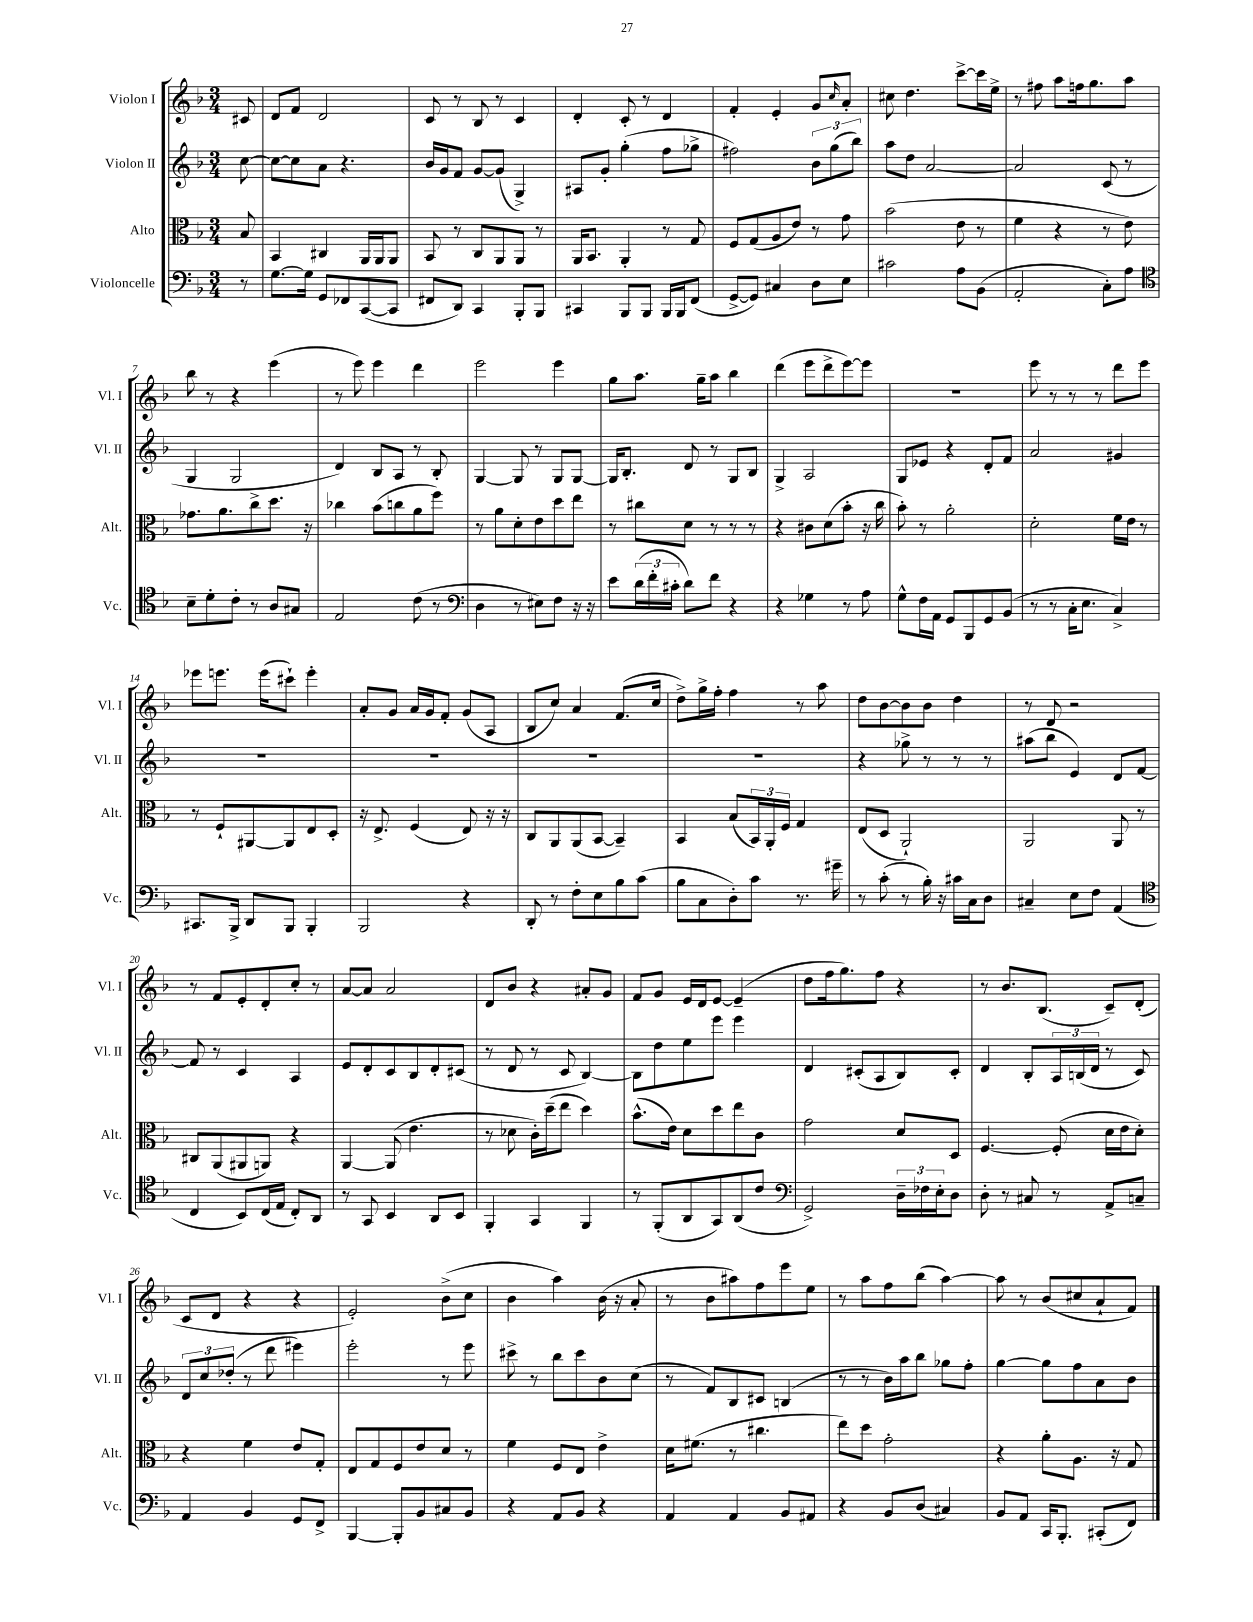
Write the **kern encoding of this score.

**kern	**kern	**kern	**kern
*staff4	*staff3	*staff2	*staff1
*clefF4	*clefC3	*clefG2	*clefG2
*k[b-]	*k[b-]	*k[b-]	*k[b-]
*M3/4	*M3/4	*M3/4	*M3/4
8r	8B-	[8cc	8c#
=	=	=	=
[8.G	4BB-	8cc_	8d
.	.	8cc]	8f
16G]	.	.	.
8GG	4C#	8a	2d
8FF-	.	4.r	.
([8CC	16AA	.	.
.	16AA	.	.
8CC]	8AA	.	.
=	=	=	=
8FF#	8BB-	16b-	8c
.	.	16g	.
8DD)	8r	8f	8r
4CC	8C	[8g	8B-
.	8AA	(8g]	8r
8BBB-'	8AA	4G^)	4c
8BBB-	8r	.	.
=	=	=	=
4CC#	16AA	8A#	4d'
.	8.BB-	.	.
.	.	8g'	.
8BBB-	4AA'	(4gg'	8c'
8BBB-	.	.	8r
16BBB-	8r	8ff	4d
16BBB-	.	.	.
(8FF	8G	8gg-^	.
=	=	=	=
[8GG^	8F	2ff#)	4f'
8GG])	(8G	.	.
4C#	8A	.	4e'
.	8e)	.	.
8D	8r	12b-	8g
.	.	(12gg	.
.	.	.	16qqcc
8E	8g	.	8a'
.	.	12bb-)	.
=	=	=	=
2c#	(2b-	8aa	8cc#
.	.	8dd	4.dd
.	.	[2a	.
8A	8e	.	[8ccc^
(8BB-	8r	.	16ccc]
.	.	.	16ee^
=	=	=	=
2AA'	4f	2a]	8r
.	.	.	8ff#
.	4r	.	8aa
.	.	.	16ff
.	.	.	8.gg
8C')	8r	(8c	.
8A	8e)	8r	8aa
=	=	=	=
*clefC4	*	*	*
8B-~	8.g-	4G	8bb-
8d'	.	.	8r
.	8.a	.	.
8c'	.	2G	4r
8r	8cc^	.	.
8A	8.dd	.	(4eee
8G#	.	.	.
.	16r	.	.
=	=	=	=
2E	4cc-	4d)	8r
.	.	.	8eee)
.	(8b-	8B-	4eee
.	8cc	8A	.
(8c	8a	8r	4ddd
8r	8ff)	8B-'	.
=	=	=	=
*clefF4	*	*	*
4D	8r	[4G	2eee
.	8a	.	.
8r	8d'	8G]	.
8E#)	8e	8r	.
8F	8dd	8G	4eee
16r	8ee	[8G	.
16r	.	.	.
=	=	=	=
8e	8r	16G]	8gg
.	.	8.B-'	.
(24d	8cc#	.	8.aa
24f'	.	.	.
24c#'	.	.	.
8d)	8d	8d	.
.	.	.	16gg~
8f	8r	8r	8aa
4r	8r	8G	4bb-
.	8r	8B-	.
=	=	=	=
4r	4r	4G^	(4ddd
4G-	8c#	2A	8eee
.	(8d	.	8ddd^
8r	8b-'	.	[8eee)
8A	16r	.	8eee]
.	16cc	.	.
=	=	=	=
8G^^	8b-')	8G	2.r
16F	8r	8e-	.
16AA	.	.	.
8GG	2a'	4r	.
8BBB-	.	.	.
8GG	.	8d'	.
(8BB-	.	8f	.
=	=	=	=
8r	2d'	2a	8eee
8r	.	.	8r
16C'	.	.	8r
8.E	.	.	.
.	.	.	8r
4C^)	16f	4g#	8ddd
.	16e	.	.
.	8r	.	8eee
=	=	=	=
8.CC#	8r	2.r	8eee-
.	8F`	.	8.eee
16BBB-^	.	.	.
8DD	[8AA#	.	.
.	.	.	(16eee
8BBB-	8AA#]	.	8ccc#`)
4BBB-'	8E	.	4eee'
.	8D'	.	.
=	=	=	=
2BBB-	16r	2.r	8a'
.	8.E^	.	.
.	.	.	8g
.	(4F	.	16a
.	.	.	16g
.	.	.	8f'
4r	8E)	.	(8g
.	16r	.	8A
.	16r	.	.
=	=	=	=
8DD'	8C	2.r	8B-
8r	8AA	.	8cc)
8F'	(8AA	.	4a
8E	[8BB-	.	.
8B-	4BB-~])	.	(8.f
(8c	.	.	.
.	.	.	16cc
=	=	=	=
8B-	4BB-	2.r	8dd^)
8C	.	.	16gg^
.	.	.	16ff'
8D')	(8B-	.	4ff
8c	24BB-)	.	.
.	24AA'	.	.
.	24F	.	.
8.r	4G	.	8r
.	.	.	8aa
16g#~	.	.	.
=	=	=	=
8r	(8E	4r	8dd
(8c'	8D	.	[8b-
8r	2AA`)	8gg-^	8b-]
16B-')	.	8r	8b-
16r	.	.	.
16c#	.	8r	4dd
16C	.	.	.
8D	.	8r	.
=	=	=	=
4C#~	2AA	(8aa#	8r
.	.	8bb-	8d
8E	.	4e)	2r
8F	.	.	.
(4AA	8AA	8d	.
.	8r	[8f	.
=	=	=	=
*clefC4	*	*	*
4C	8C#	8f]	8r
.	(8AA	8r	8f
8BB-)	8AA#	4c	8e'
(16C	8AA)	.	8d'
16E	.	.	.
8C')	4r	4A	8cc'
8AA	.	.	8r
=	=	=	=
8r	[4AA	8e	[8a
8GG	.	8d'	8a]
4BB-	(8AA]	8c	2a
.	4.e	8B-	.
8AA	.	8d'	.
8BB-	.	(8c#	.
=	=	=	=
4FF'	8r	8r	8d
.	8d-	8d	8b-
4GG	16c')	8r	4r
.	(16dd~	.	.
.	8ee	8c	.
4FF	4dd)	[4B-)	8a#'
.	.	.	8g
=	=	=	=
8r	(8.b-^^	8B-]	8f
(8FF'	.	8dd	8g
.	16e)	.	.
8AA	8d	8ee	16e
.	.	.	16d
8GG)	8dd	8eee	[8e
(8AA	8ee	4eee	(4e~]
8c	8c	.	.
=	=	=	=
*clefF4	*	*	*
2GG^)	2g	4d	8dd
.	.	.	16ff
.	.	.	8.gg)
.	.	(8c#'	.
.	.	8A	8ff
24D~	8d	8B-)	4r
24F-	.	.	.
24E'	.	.	.
8D	8D	8c#'	.
=	=	=	=
8D'	[4.F	4d	8r
8r	.	.	8.b-
8C#	.	8B-'	.
.	.	.	(8.B-
8r	(8F']	24A	.
.	.	(24B	.
.	.	24d	.
8AA^	16d	8r	8c~)
.	16e	.	.
8C~	8d')	8c)	(8d'
=	=	=	=
4AA	4r	12d	8c
.	.	12cc	.
.	.	.	8d
.	.	(12dd-'	.
4BB-	4f	8r	4r
.	.	8ddd	.
8GG	8e	4eee#)	4r
8FF^	8G'	.	.
=	=	=	=
[4BBB-	8E	2eee'	2e')
.	8G	.	.
8BBB-']	8F	.	.
8BB-	8e	.	.
8C#	8d	8r	(8b-^
8BB-	8r	8eee	8cc
=	=	=	=
4r	4f	8ccc#^	4b-
.	.	8r	.
8AA	8F	8bb-	4aa)
8BB-	8E	8ccc#	.
4r	4e^	8b-	(16b-
.	.	.	16r
.	.	(8cc	8a'
=	=	=	=
4AA	16d	8r	8r
.	(8.f#	.	.
.	.	8f)	8b-
4AA	8r	8B-	8aa#)
.	4.cc#	8c#	8ff
8BB-	.	(4B	8eee
8AA#	.	.	8ee
=	=	=	=
4r	8ee)	8r	8r
.	8dd	8r	8aa
8BB-	2g'	16b-)	8ff
.	.	16aa	.
(8D	.	8bb-	(8bb-
4C#)	.	8gg-	[4aa)
.	.	8ff'	.
=	=	=	=
8BB-	4r	[4gg	8aa]
8AA	.	.	8r
16CC	8a'	8gg]	(8b-
8.BBB-'	.	.	.
.	8.A	8ff	8cc#
(8CC#'	.	8a	8a`
.	16r	.	.
8FF)	8G	8b-	8f)
==	==	==	==
*-	*-	*-	*-
